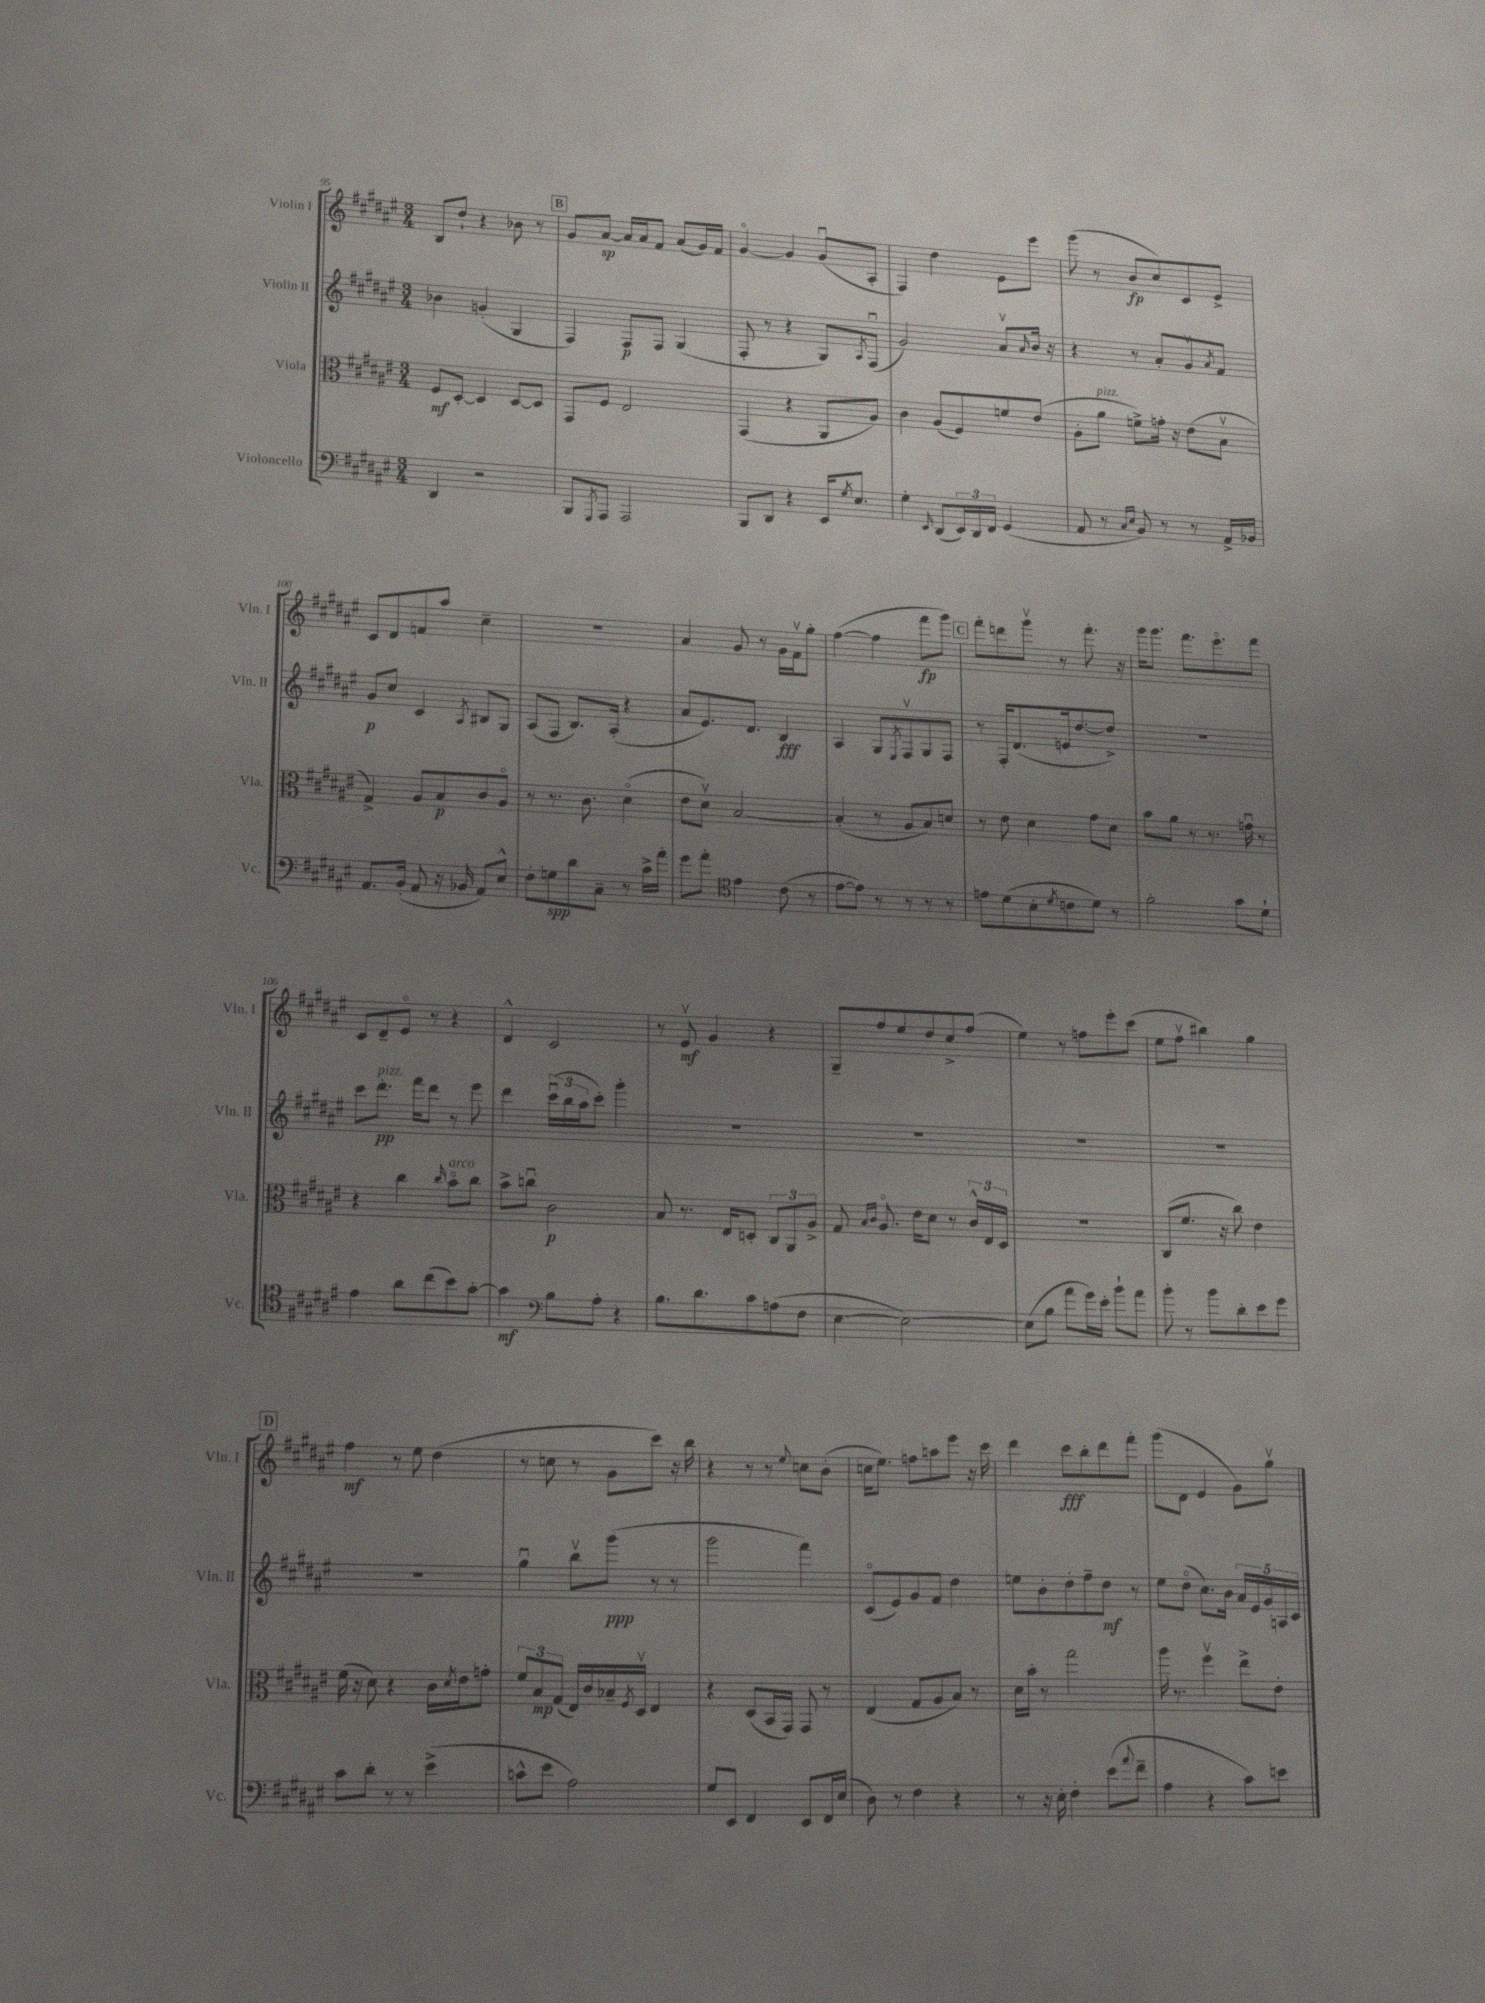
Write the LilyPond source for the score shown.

<<
\new StaffGroup <<
\new Staff = "s0" \with { instrumentName = "Violin I" shortInstrumentName = "Vln. I" } {
    \clef treble \key fis \major \numericTimeSignature \time 3/4
    b8 dis''8-! r4 bes'8 r8 |
    \mark \markup { \box "B" } gis'8 ais'8~\sp ais'16 ais'16 fis'8 ais'8( gis'16) fis'16 |
    gis'4~\flageolet gis'4 gis'8\downbow( ais8-. |
    fis4) dis''4 eis'8 eis'''8 |
    gis'''8( r8 b'8\fp cis''8) cis'8 eis'8-> |
    cis'8 dis'8 f'8 ais''8 cis''4-- |
    R2. |
    ais'4 gis'8 r8 gis'16 fis'16\upbow gis''8-. |
    fis''4~( fis''4 fis'''8\fp gis'''8) |
    \mark \markup { \box "C" } fis'''8-. d'''8 gis'''8\upbow r8 fis'''8.-. r16 |
    gis'''16 gis'''8. fis'''8. eis'''8.\flageolet fis'''8 |
    cis'8 dis'8-- eis'8\flageolet r8 r4 |
    dis'4-^ cis'2 |
    r8 eis'8\upbow\mf gis'4 r4 |
    gis8-- fis''8 eis''8 dis''8 cis''8-> fis''8( |
    eis''4) r8 f''8 eis'''8-. cis'''8( |
    eis''8 fis''8\upbow bis''4) gis''4 |
    \mark \markup { \box "D" } fis''4\mf r8 eis''8 dis''4( |
    r8 c''8 r8 gis'8 cis'''8) r16 b''16 |
    r4 r8 r8 \appoggiatura { eis''8 } c''8 b'8-.( |
    c''16 eis''8.) f''8 a''8 eis'''8 r16 cis'''16 |
    dis'''4 cis'''8\fff b''8-. dis'''8 fis'''8-. |
    gis'''8( dis'8 eis'4 gis'8) gis''8\upbow \bar "|." |
}
\new Staff = "s1" \with { instrumentName = "Violin II" shortInstrumentName = "Vln. II" } {
    \clef treble \key fis \major \numericTimeSignature \time 3/4
    bes'4 g'4-.( gis4 |
    \mark \markup { \box "B" } fis4) fis8\p fis8 gis4( |
    fis8-. r8 r4 gis8) \acciaccatura { ais8 } fis8\downbow( |
    gis'2) ais'8\upbow \grace { ais'16 } b'16 r16 |
    r4 r8 ais'8-. gis'8\upbow \acciaccatura { ais'8 } fis'8 |
    gis'8\p cis''8 cis'4 \acciaccatura { ais8 } bis8 gis8 |
    ais8( fis8 b8.) ais16-.( r4 |
    ais'8 eis'8.) dis'8. b4\fff |
    ais4 gis8 \acciaccatura { eis8 } fis8\upbow gis8 fis8 |
    \mark \markup { \box "C" } r8 fis16-. dis'8.( e'16 dis''8.~ dis''8->) |
    R2. |
    cis'''8 dis'''8.-.\pp^\markup { \italic "pizz." } fis'''16 dis'''8 r8 eis'''8 |
    dis'''4 \tuplet 3/2 { cis'''16\downbow( b''16 ais''16 } cis'''8-.) gis'''4-. |
    R2. |
    R2. |
    R2. |
    R2. |
    \mark \markup { \box "D" } R2. |
    gis''4\downbow b''8\upbow gis'''8\ppp( r8 r8 |
    gis'''2 fis'''4) |
    cis'8\flageolet( eis'8) gis'8 fis'8 dis''4 |
    e''8 b'8-. dis''8-. fis''8-- dis''8\mf r8 |
    eis''8 dis''8\flageolet( cis''8.) b'16 \tuplet 5/4 { ais'16 eis'16 gis'16 a16 cis'16 } \bar "|." |
}
\new Staff = "s2" \with { instrumentName = "Viola" shortInstrumentName = "Vla." } {
    \clef alto \key fis \major \numericTimeSignature \time 3/4
    fis8\mf dis8~-. dis4 dis8~ dis8 |
    \mark \markup { \box "B" } gis,8 fis8 eis2 |
    gis,4( r4 ais,8 ais8) |
    cis'4 ais8( fis8) f'8 eis'8( |
    ais8-. ais'8^\markup { \italic "pizz." } f'8->) g'16-. r16 eis'8( b8\upbow |
    gis4->) ais8 b8\p cis'8 ais8\flageolet |
    r8 r8. cis'8. dis'4\flageolet( |
    eis'8 dis'8\upbow) b2~ |
    b4-.( r8 ais8 b8) d'8 |
    \mark \markup { \box "C" } r8 eis'8 dis'4 gis'8 dis'8 |
    b'8 ais'8 r8 r8. g'16\downbow r8 |
    r4 cis''4 \grace { cis''16 } b'8\flageolet^\markup { \italic "arco" } cis''8 |
    b'8-> c''8\downbow cis'2\p |
    b8 r8. eis16 d8-. \tuplet 3/2 { cis8 ais,8 ais8-> } |
    gis8 \grace { b16 cis'16 } ais8.\flageolet eis'16 dis'8 r8 \tuplet 3/2 { cis'16-^ eis16 dis16 } |
    R2. |
    cis8( fis'8. r16 cis''8) eis'4 |
    \mark \markup { \box "D" } fis'16( r16 dis'8) r4 cis'16 \acciaccatura { dis'8 } eis'16 g'8-. |
    \tuplet 3/2 { fis'8 b8\mp gis8( } eis16) cis'16 bes16-- \acciaccatura { fis8 } dis16\upbow eis4 |
    r4 dis8( b,16 gis,16) gis,8 r8 |
    eis4( gis8 ais8 b8) r8 |
    dis'16 b'16-. r8 gis''2 |
    ais''16 r8. fis''4\upbow eis''8-> eis'8-. \bar "|." |
}
\new Staff = "s3" \with { instrumentName = "Violoncello" shortInstrumentName = "Vc." } {
    \clef bass \key fis \major \numericTimeSignature \time 3/4
    dis,4 r2 |
    \mark \markup { \box "B" } b,,8 \acciaccatura { gis,,8 } ais,,8 ais,,2 |
    b,,8 dis,8 r4 eis,16 \acciaccatura { gis8 } eis8. |
    gis4-. \grace { eis,16 } dis,8( \tuplet 3/2 { eis,16) dis,16 fis,16 } gis,4( |
    ais,8 r8 \grace { cis16 eis16 } b,8) r8 r8 ais,16-> bes,16 |
    ais,8. b,16-.( ais,8 r16 bes,16 ais,8) eis8-^ |
    fis8-. g8\spp dis'8 cis8-- r8 cis'16-> ais'16-. |
    gis'8 ais'8-. \clef tenor eis'4 cis'8( r8 |
    eis'8~ eis'8) r8 r8 r8 r8 |
    \mark \markup { \box "C" } e'8 dis'8( b8-. \acciaccatura { dis'8 } c'8 dis'8) r8 |
    fis'2-. gis'8 dis'8-! |
    eis'4 ais'8 cis''8( b'8) gis'8~-. |
    gis'4\mf \clef bass b8 ais8-. r4 |
    b8. dis'8. cis'8 a8( fis8 |
    eis4~ eis2~) |
    eis8( b8 ais'8 gis'16) eis'16-. b'8-! ais'8 |
    b'8-. r8 b'8 dis'8-. eis'8 gis'8 |
    \mark \markup { \box "D" } cis'8 dis'8-. r8 r8 eis'4->( |
    c'8-^ eis'8 ais2) |
    gis8 eis,8 fis,4 eis,8 fis,16 eis16( |
    dis8) r8 fis4 r4 |
    r8 r16 eis16-. fis4-. eis'8( \appoggiatura { ais'8 } fis'8-- |
    ais4 r4 cis'8) e'8 \bar "|." |
}
>>
>>
\layout { \context { \Score currentBarNumber = #95 } }
